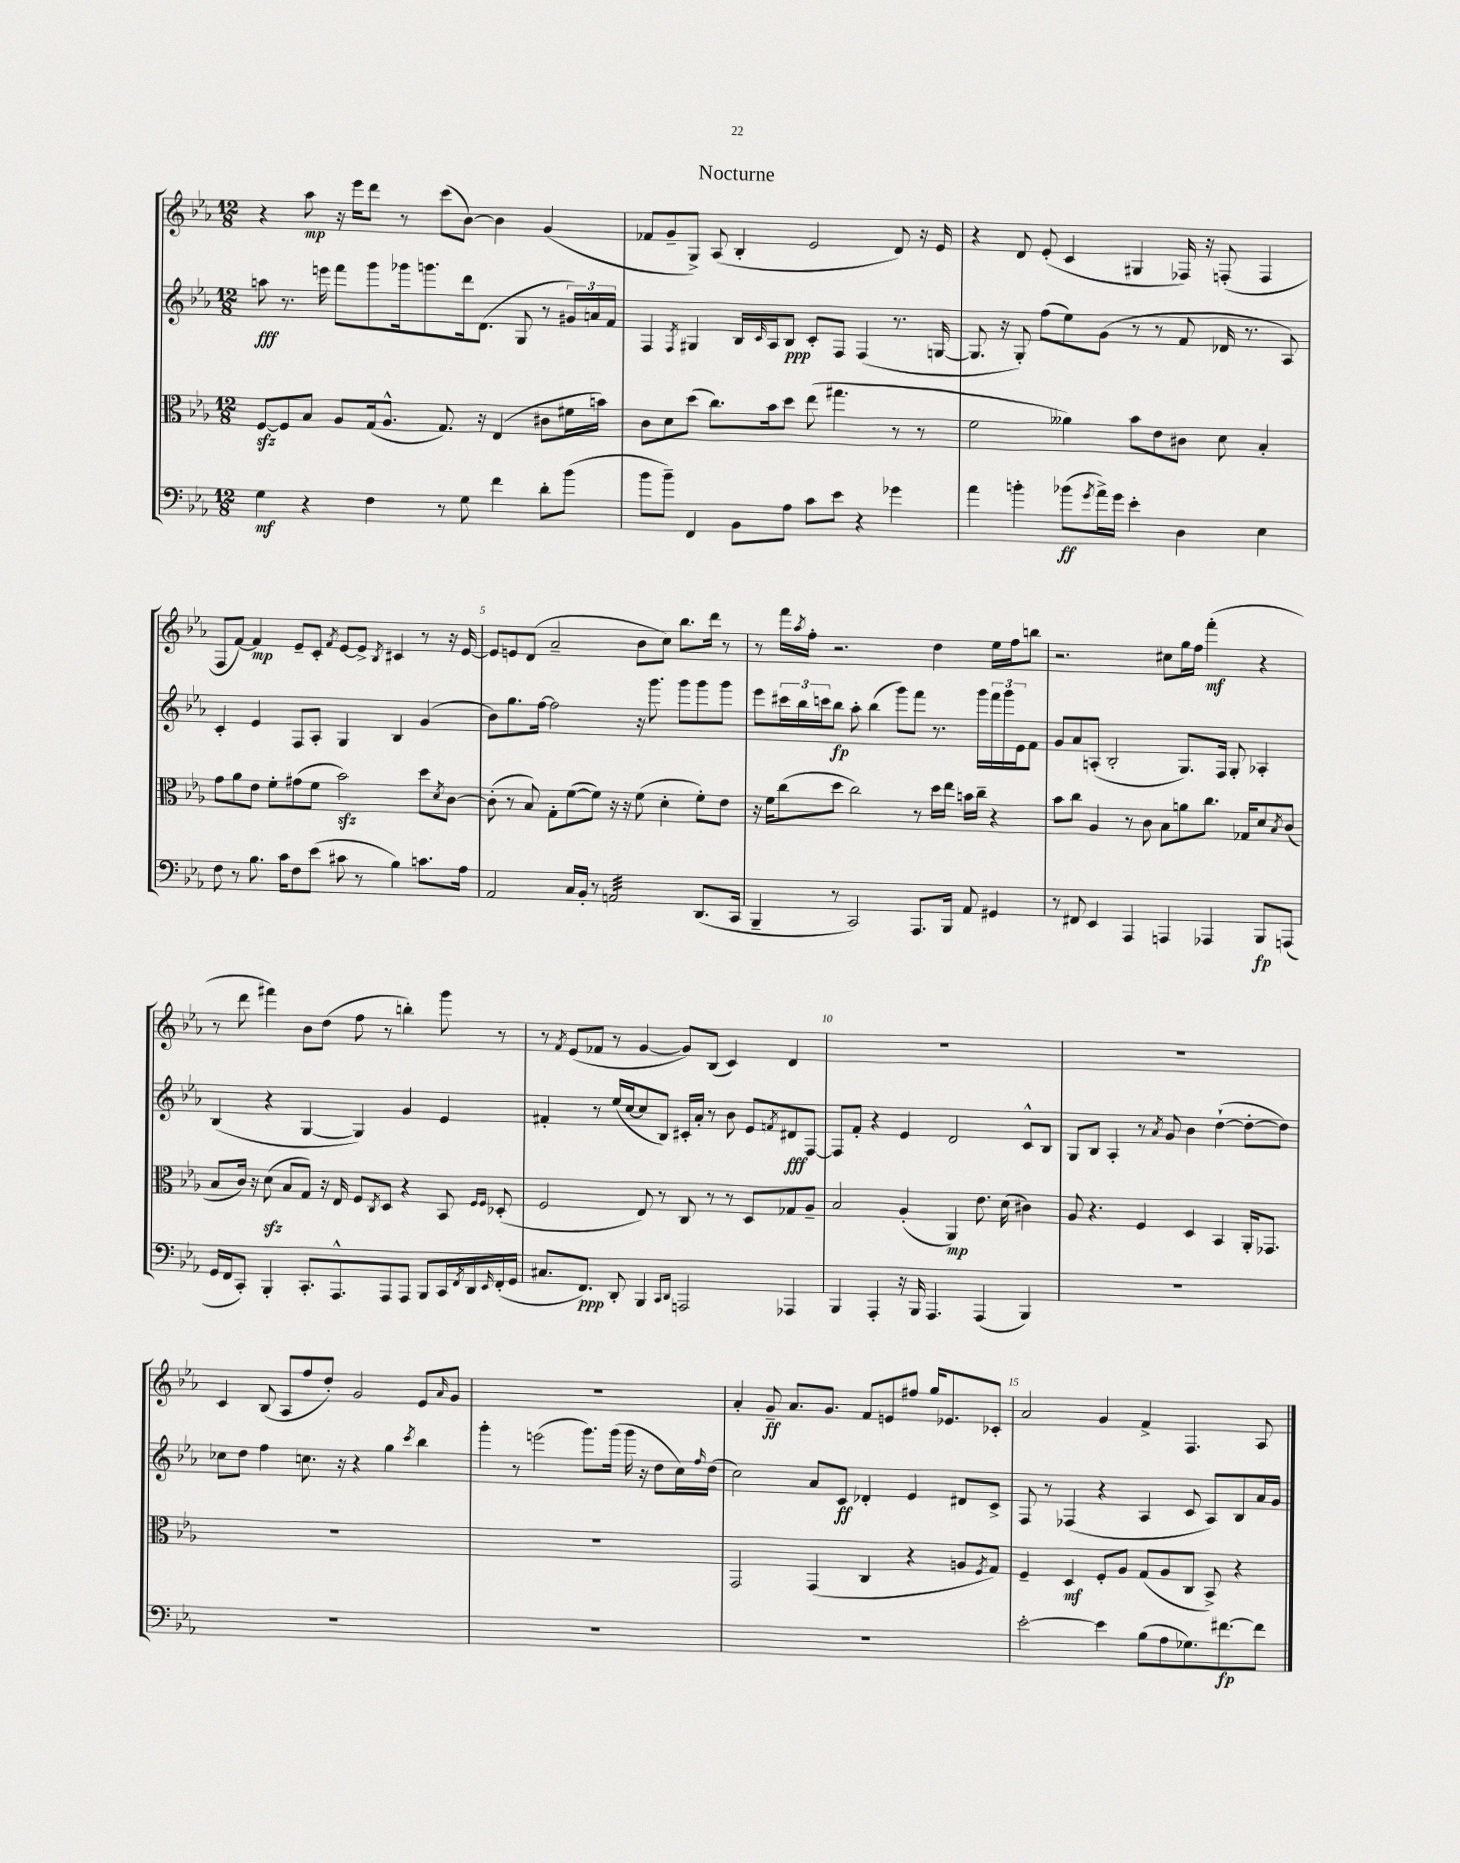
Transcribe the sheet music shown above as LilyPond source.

\header { title = "Nocturne" }
<<
\new StaffGroup <<
\new Staff = "s0" {
    \clef treble \key ees \major \numericTimeSignature \time 12/8
    r4 aes''8\mp r16 ees'''16 d'''8 r8 c'''8( bes'8~) bes'4 g'4( |
    fes'8 g'8-- g8->) aes8( bes4-. ees'2 d'8) r16 ees'16 |
    r4 d'8 ees'8-.( c'4 gis4 fes16) r16 f8-.( f4 |
    f8 f'8~) f'4\mp ees'8-- c'8-. \acciaccatura { f'8 } ees'8~ ees'8-> \acciaccatura { bes8 } cis'4 r8 r16 ees'16~ |
    ees'8 e'8 d'8( aes'2-- bes'8 c''8) bes''8. d'''16 r8 |
    r8 f'''16 \acciaccatura { aes''8 } f''16-. r2. d''4 ees''16 f''16 b''8 |
    r2. cis''8 g''16 f''16 f'''4-.\mf( r4 |
    r8 d'''8 fis'''4) bes'8 d''8( f''8 r8 b''4-.) g'''8 r8 |
    r8 \acciaccatura { f'8 } ees'8( fes'8 r8 g'4~ g'8) bes8( c'4) d'4 |
    R1. |
    R1. |
    c'4 bes8( aes8 f''8 d''8-.) g'2 ees'8 \grace { aes'16 } g'8 |
    R1. |
    aes'4-. g'8--\ff aes'8. g'8. f'8 e'8 fis''8 g''16 ees'8. ces'8-. |
    aes'2 g'4 f'4-> f4. aes8 \bar "|." |
}
\new Staff = "s1" {
    \clef treble \key ees \major \numericTimeSignature \time 12/8
    a''8\fff r8. e'''16 f'''8 g'''8 ges'''16 g'''8. d'''16 d'8.( g8 r8 \tuplet 3/2 { gis'16) a'16 f'16 } |
    f4 \acciaccatura { f8 } gis4 bes16 \grace { c'16 } aes16 bes8\ppp c'8-. f8 f4( r8. g16~ |
    g8. r16 g8-.) f''8( ees''8) g'8( r8 r8 f'8 des'16 r8. aes8) |
    c'4-. ees'4 f8 aes8-. g4 bes4 g'4( |
    bes'8) g''8. f''16~ f''2 r16 g'''8. g'''8 g'''8 g'''8 |
    ees'''8 \tuplet 3/2 { cis'''16 bes''16 c'''16 } bes''8\fp aes''8-. bes''4( g'''8) f'''8 r8. g'''16 \tuplet 3/2 { f'''16 g'''16 ees'16 } f'8 |
    g'8 aes'8 a8-.( bes2-. g8.) f16 g8-. aes4-. |
    bes4( r4 g4~ g4) g'4 ees'4 |
    fis'4-. r8 ees''16( c''16~ c''8 bes8) cis'16-. aes'16-. r8 bes'8 ees'8 \acciaccatura { f'8 } dis'8\fff f8~ |
    f8 f'8-. r4 ees'4 d'2 c'8-^ bes8 |
    g8 bes8 aes4-. r8 \acciaccatura { aes'8 } g'8 bes'4 d''4~-!( d''8~-. d''8) |
    ces''8 d''8 f''4 c''8. r16 r4 g''4 \acciaccatura { c'''8 } bes''4 |
    g'''4-. r8 e'''2( g'''8.) g'''16( g'''16 r16 d''8 c''16) \grace { f''16 } d''16( |
    c''2) aes'8 c'8\ff des'4-. ees'4 dis'8 c'8-> |
    f8 r8 fes4( r4 aes4 c'8 aes8) bes8 aes'16 g'16 \bar "|." |
}
\new Staff = "s2" {
    \clef alto \key ees \major \numericTimeSignature \time 12/8
    f8~\sfz f8 bes8 aes8 g16( aes8.-^ g8.) r16 ees4( cis'8 fis'16 b'16) |
    c'8 d'8 d''8( c''8.) bes'16 d''8 ees''8( gis''4. r8 r8 |
    f'2 aeses'4) bes'8 ees'8 cis'8 d'8 bes4-. |
    g'8 aes'8 ees'8 f'8-. gis'8( f'8 bes'2\sfz) d''8 \acciaccatura { d'8 } c'8~ |
    c'8-.( r8 bes8) g8-. f'8~( f'8) r16 r16 f'8( d'4-. f'8-.) ees'8 |
    r16 f'16 c''8( d''8 c''2) r8 d''16 ees''16 b'16 c''16-- r4 |
    bes'8 c''8 aes4 r8 c'8 bes8 a'8 c''8. ges16 d'8 \acciaccatura { bes8 } c'8( |
    bes8 c'16) r16 d'8\sfz( bes8 g8) r16 ees16 f8 \acciaccatura { c8 } d8 r4 bes,8 \grace { f16 f16 } des8-.( |
    f2 ees8) r8 c8 r8 r8 d8 ges8 aes8-- |
    bes2 aes4-.( aes,4\mp) ees'8. d'16( cis'4) |
    aes8 r4. f4 d4 bes,4 aes,16-. ges,8. |
    R1. |
    R1. |
    g,2 g,4( c4 r4 a8 \acciaccatura { f8 } g8) |
    f4-- d4\mf f8-. aes8 g8( aes8 c8 bes,8->) r4 \bar "|." |
}
\new Staff = "s3" {
    \clef bass \key ees \major \numericTimeSignature \time 12/8
    g4\mf r4 f4 r8 g8 f'4 d'8-. bes'8( |
    bes'8 bes'8--) f,4 bes,8 aes8 c'8 ees'8 r4 ges'4 |
    aes'4 b'4-. bes'8\ff( \acciaccatura { g'8 } aes'16->) g'16 ees'4-. d4 ees4 |
    f8 r8 bes8. c'16 f8 ees'8( cis'8 r8 bes4) c'8. aes16 |
    aes,2 c16 bes,16-. r8 a,2:32 d,8.( c,16 |
    bes,,4-- r8 c,2) aes,,8. bes,,16 aes,8 gis,4 |
    r8 fis,8 ees,4 aes,,4 a,,4 aes,,4 bes,,8\fp a,,8( |
    g,16 f,16 c,8-.) bes,,4-. c,8.-. aes,,8.-^ aes,,8 aes,,8 bes,,8 c,16 \acciaccatura { f,8 } d,16 \grace { ees,16 } f,16-.( g,16 |
    cis8. f,8.\ppp) d,8-. bes,,4 \grace { c,16 d,16 } a,,2 aes,,4 |
    bes,,4 aes,,4-. r16 bes,,16 aes,,4. aes,,4( bes,,4) |
    R1. |
    R1. |
    R1. |
    R1. |
    ees'2~-. ees'4 bes8( aes8 ges8.) fis'8.~\fp fis'8 \bar "|." |
}
>>
>>
\layout { \context { \Score \override BarNumber.break-visibility = ##(#f #t #t) barNumberVisibility = #(every-nth-bar-number-visible 5) } }
